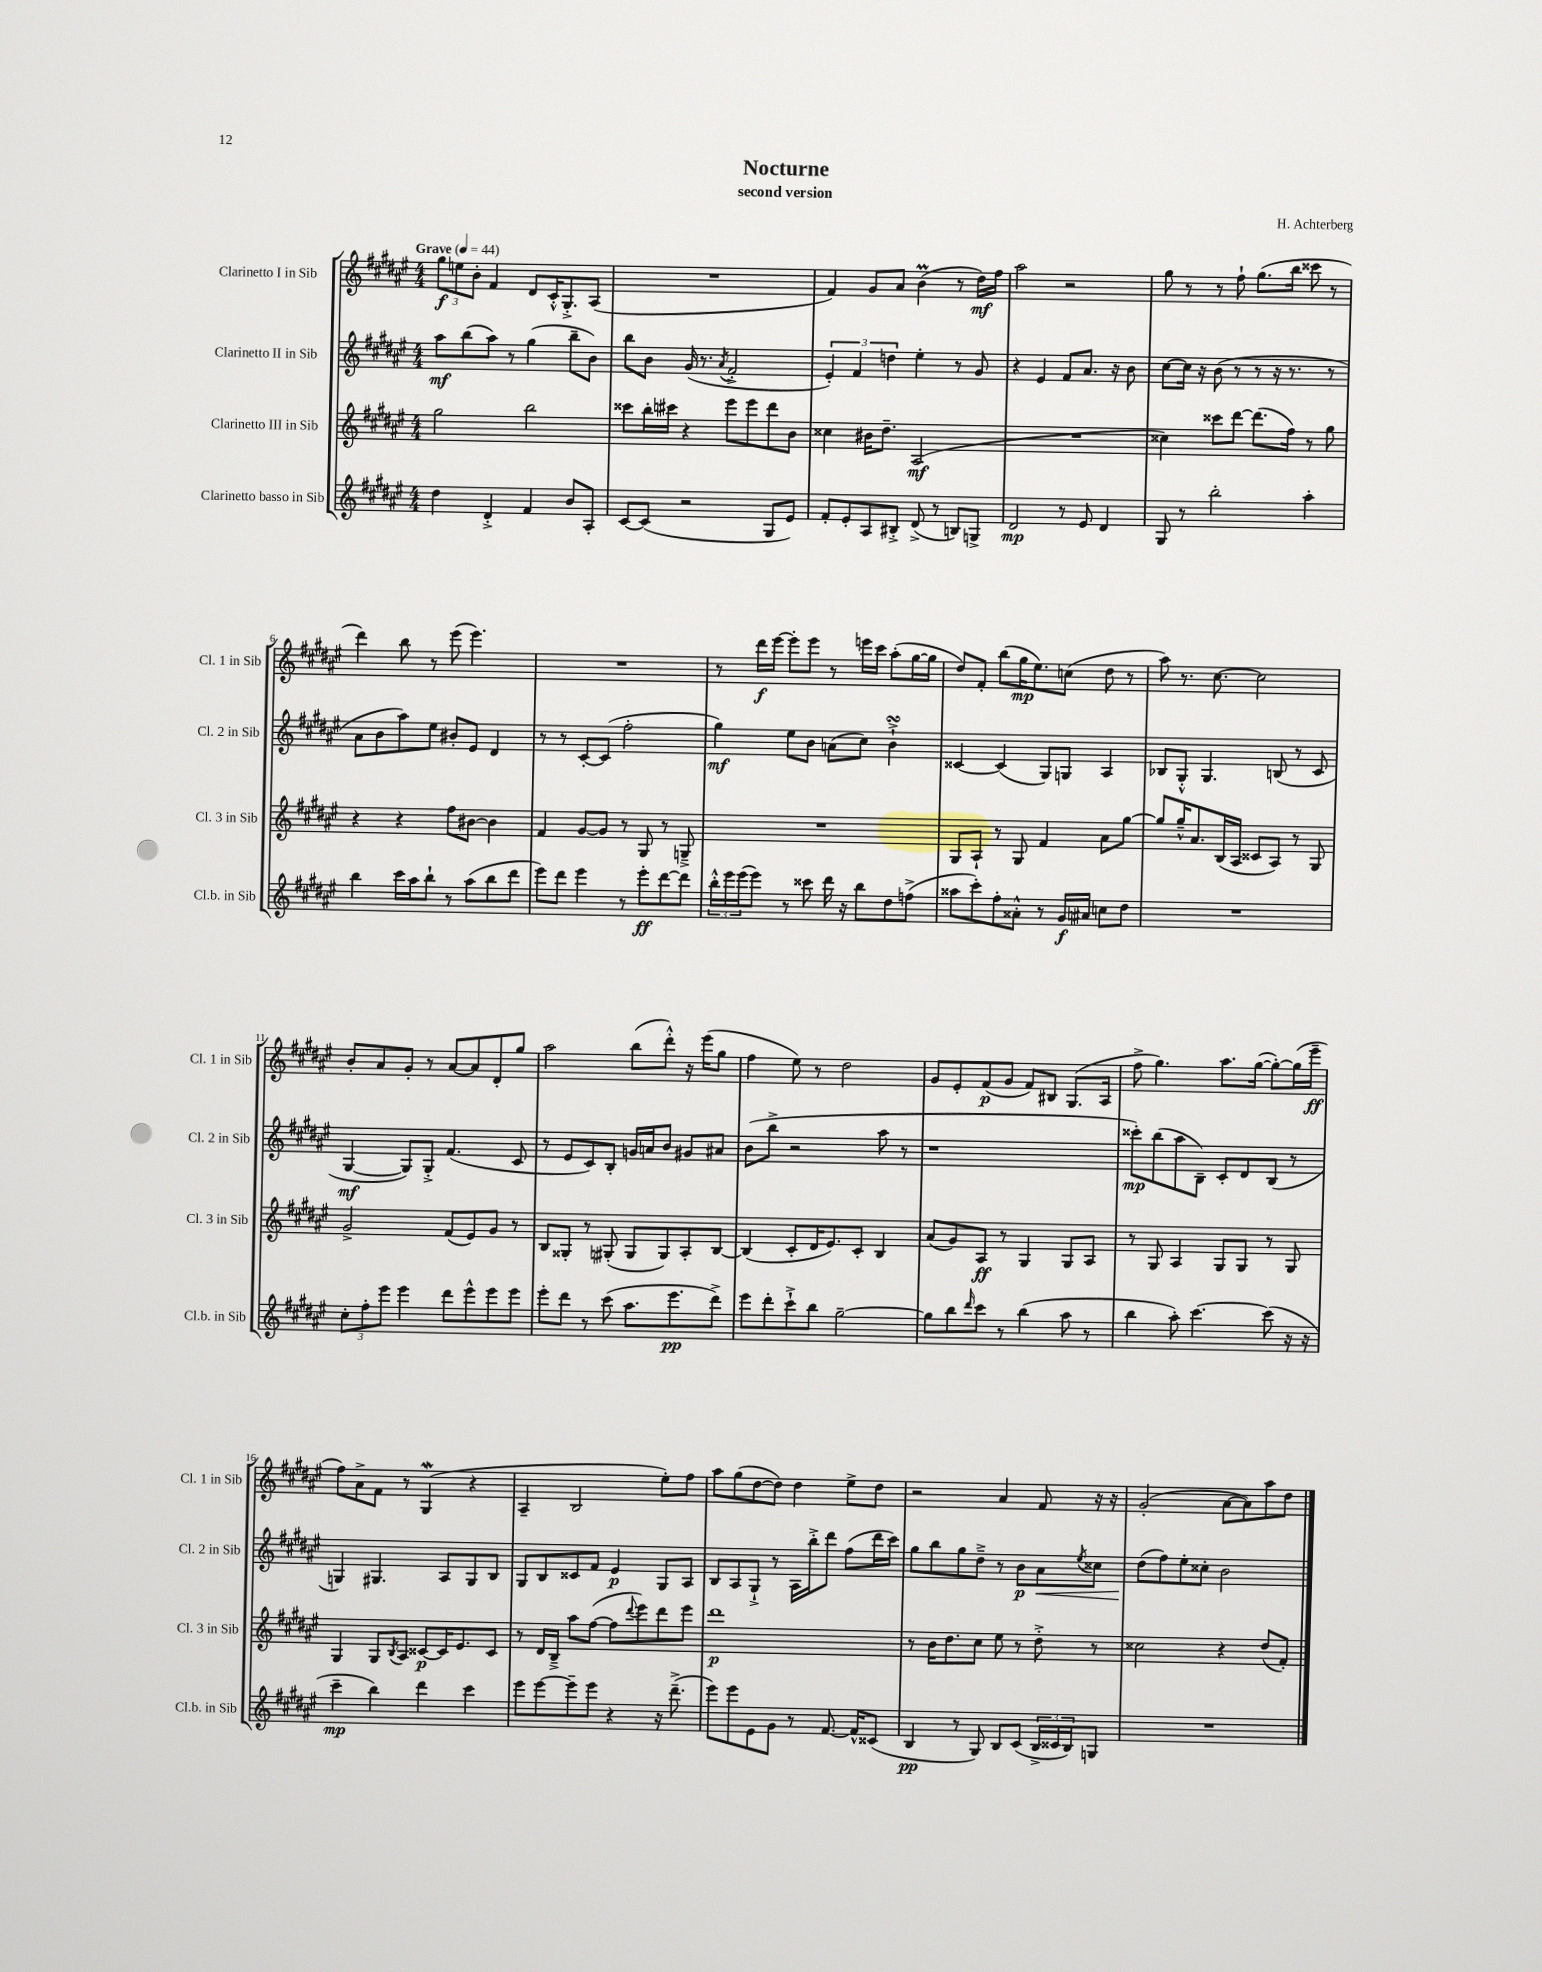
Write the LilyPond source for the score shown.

\header { title = "Nocturne" composer = "H. Achterberg" subtitle = "second version" }
<<
\new StaffGroup <<
\new Staff = "s0" \with { instrumentName = "Clarinetto I in Sib" shortInstrumentName = "Cl. 1 in Sib" } {
    \clef treble \key fis \major \numericTimeSignature \time 4/4 \tempo "Grave" 4 = 44
    \tuplet 3/2 { gis''8\f e''8 b'8-. } fis'4 dis'8 cis'16-.-^ gis8.-.-> ais8( |
    R1 |
    fis'4) gis'8 ais'8 b'4\prall( r8 dis''16\mf) fis''16 |
    ais''2 r2 |
    gis''8 r8 r8 fis''8-! gis''8.( b''16 cisis'''8 r8 |
    dis'''4) b''8 r8 eis'''8( eis'''4.) |
    R1 |
    r8 dis'''16\f eis'''16~ eis'''8-. eis'''8 r8 e'''16 cis'''16 ais''8-.( gis''16~ gis''16 |
    dis''8) fis'8-. b''8( gis''16\mp eis''8.) c''8( dis''8 r8 |
    ais''8) r8. cis''8.~ cis''2 |
    b'8-. ais'8 gis'8-. r8 ais'8~ ais'8 dis'8-. gis''8 |
    ais''2 b''8( dis'''8-.-^) r16 eis'''16( gis''8 |
    fis''4 eis''8) r8 dis''2 |
    gis'8 eis'8-. fis'8\p( gis'8 fis'8) bis8 gis8.( ais16 |
    fis''8-> gis''4.) ais''8. gis''16~( gis''8~-.) gis''16( eis'''16--\ff |
    fis''8) ais'8-> fis'8 r8 gis4\mordent( r4 |
    ais4-- b2 eis''8-.) fis''8 |
    ais''8 gis''8( dis''8~ dis''8) dis''4 eis''8-> dis''8 |
    r2 ais'4 fis'8 r16 r16 |
    gis'2-.( ais'8~ ais'8) ais''8 dis''8 \bar "|." |
}
\new Staff = "s1" \with { instrumentName = "Clarinetto II in Sib" shortInstrumentName = "Cl. 2 in Sib" } {
    \clef treble \key fis \major \numericTimeSignature \time 4/4
    ais''8\mf b''8( ais''8) r8 gis''4( b''8-- b'8) |
    b''8 b'8 gis'16( r8. \acciaccatura { ais'8 } fis'2-.-> |
    \tuplet 3/2 { eis'4-.) fis'4 d''4 } eis''4-. r8 gis'8 |
    r4 eis'4 fis'8 ais'8. r16 b'8 |
    cis''8~ cis''16 r16 b'8( r8 r8 r16 r8. r8 |
    ais'8 b'8 ais''8) eis''8 bis'8-. eis'8 dis'4 |
    r8 r8 cis'8~-. cis'8( fis''2-. |
    gis''4\mf) eis''8 b'8 a'8( cis''8) b'4-!->\turn |
    cisis'4~ cisis'4( gis8) g8 ais4 |
    bes8 gis8-.-^ gis4. b8( r8 cis'8 |
    gis4~\mf gis8) gis8-.-> fis'4.( cis'8 |
    r8 eis'8 cis'8) b8-. g'16 a'16 b'8 gis'8 ais'8 |
    b'8( b''8-> r2 ais''8 r8 |
    r1 |
    cisis'''8-.\mp) b''8( ais''8 b8--) cis'8-. dis'8 b8( r8 |
    g4) gis4. ais8 gis8 b8 |
    gis8 b8 cisis'8 fis'8 eis'4\p gis8 ais8 |
    b8 ais8 gis8-!-> r8 ais16 b''16-.-> dis'''8 fis''8( dis'''16 cis'''16) |
    gis''8 b''8 gis''8 dis''8---> r8 b'8\p ais'8\< \acciaccatura { eis''8 } cisis''8 |
    dis''8\!( fis''8) eis''8-. cisis''8-. b'2 \bar "|." |
}
\new Staff = "s2" \with { instrumentName = "Clarinetto III in Sib" shortInstrumentName = "Cl. 3 in Sib" } {
    \clef treble \key fis \major \numericTimeSignature \time 4/4
    gis''2 b''2 |
    cisis'''8 b''16-. cis'''16 r4 eis'''8 eis'''8 dis'''8 b'8 |
    cisis''4 bis'16 dis''8.-- ais2\mf( |
    R1 |
    cisis''4) cisis'''8 dis'''8~ dis'''8.( fis''16) r8 gis''8 |
    r4 r4 fis''8 bis'8~ bis'4 |
    fis'4 gis'8~ gis'8 r8 gis8 r8 g8---> |
    R1 |
    gis8 ais8-! r8 gis8 fis'4 ais'8 gis''8~ |
    gis''8 gis''16---^ ais'8. b16( ais16 cisis'8 ais8) r8 gis8 |
    gis'2-> fis'8( eis'8) gis'8 r8 |
    b8 gisis8-. r8 gis8-.( gis8 gis8) ais8-. b8~ |
    b4( cis'8-. dis'16 eis'8.) cis'8-. b4 |
    ais'8( gis'8) ais8\ff r8 gis4 gis8 ais8 |
    r8 gis8 ais4 gis8 gis8 r8 gis8 |
    gis4 gis8 \acciaccatura { b8 } ais8 cisis'8~\p cisis'16 eis'8. cisis'8 |
    r8 dis'16 b16---> ais''8 fis''8~( fis''8 \appoggiatura { dis'''8 } eis'''8) dis'''8 eis'''8 |
    dis'''1\p |
    r8 b'16 dis''8. cis''8 eis''8 r8 dis''8-.-> r8 |
    cisis''2 r4 dis''8( fis'8-.) \bar "|." |
}
\new Staff = "s3" \with { instrumentName = "Clarinetto basso in Sib" shortInstrumentName = "Cl.b. in Sib" } {
    \clef treble \key fis \major \numericTimeSignature \time 4/4
    dis''4 dis'4-.-> fis'4 b'8 ais8-. |
    cis'8~ cis'8( r2 gis8 eis'8) |
    fis'8-. eis'8-. ais8 bis8-.-> dis'8->( r8 b8) g8-> |
    dis'2\mp r8 eis'8 dis'4 |
    gis8 r8 b''2-. ais''4-. |
    b''4 cis'''16 ais''16 b''8-! r8 ais''8( b''8 dis'''8 |
    eis'''8) dis'''8 eis'''4 r8 eis'''8-.\ff dis'''8~ dis'''8 |
    \tuplet 3/2 { b''16-.-^ eis'''16 eis'''16( } eis'''8) r8 cisis'''8 dis'''16 r16 b''8 dis''8 f''8->( |
    aisis''8 cis'''8-.) fis''8-. aisis'8-.-^ r8 gis'16\f ais'16 c''8 dis''8 |
    R1 |
    \tuplet 3/2 { cis''8-. fis''8-. eis'''8 } eis'''4 dis'''8 eis'''8-^ eis'''8 eis'''8 |
    eis'''8-. dis'''8 r8 cis'''8( ais''8. eis'''8.\pp dis'''8->) |
    eis'''8 dis'''8-. cis'''8-!-> b''8 gis''2~-- |
    gis''8 b''8 \grace { dis'''16 } cis'''8 r8 b''4( ais''8 r8 |
    b''4 ais''8-.) cis'''4.~ cis'''8( r16 r16 |
    cis'''4--\mp b''4) dis'''4 cis'''4 |
    eis'''8 eis'''8~ eis'''8-- eis'''8 r4 r16 dis'''8.--->( |
    eis'''8) eis'''8 eis'8 gis'8 r8 fis'8.~ fis'16-^ cisis'8( |
    b4\pp r8 gis8) b8 cis'8( \tuplet 3/2 { b16-> cisis'16 b16) } g8 |
    R1 \bar "|." |
}
>>
>>
